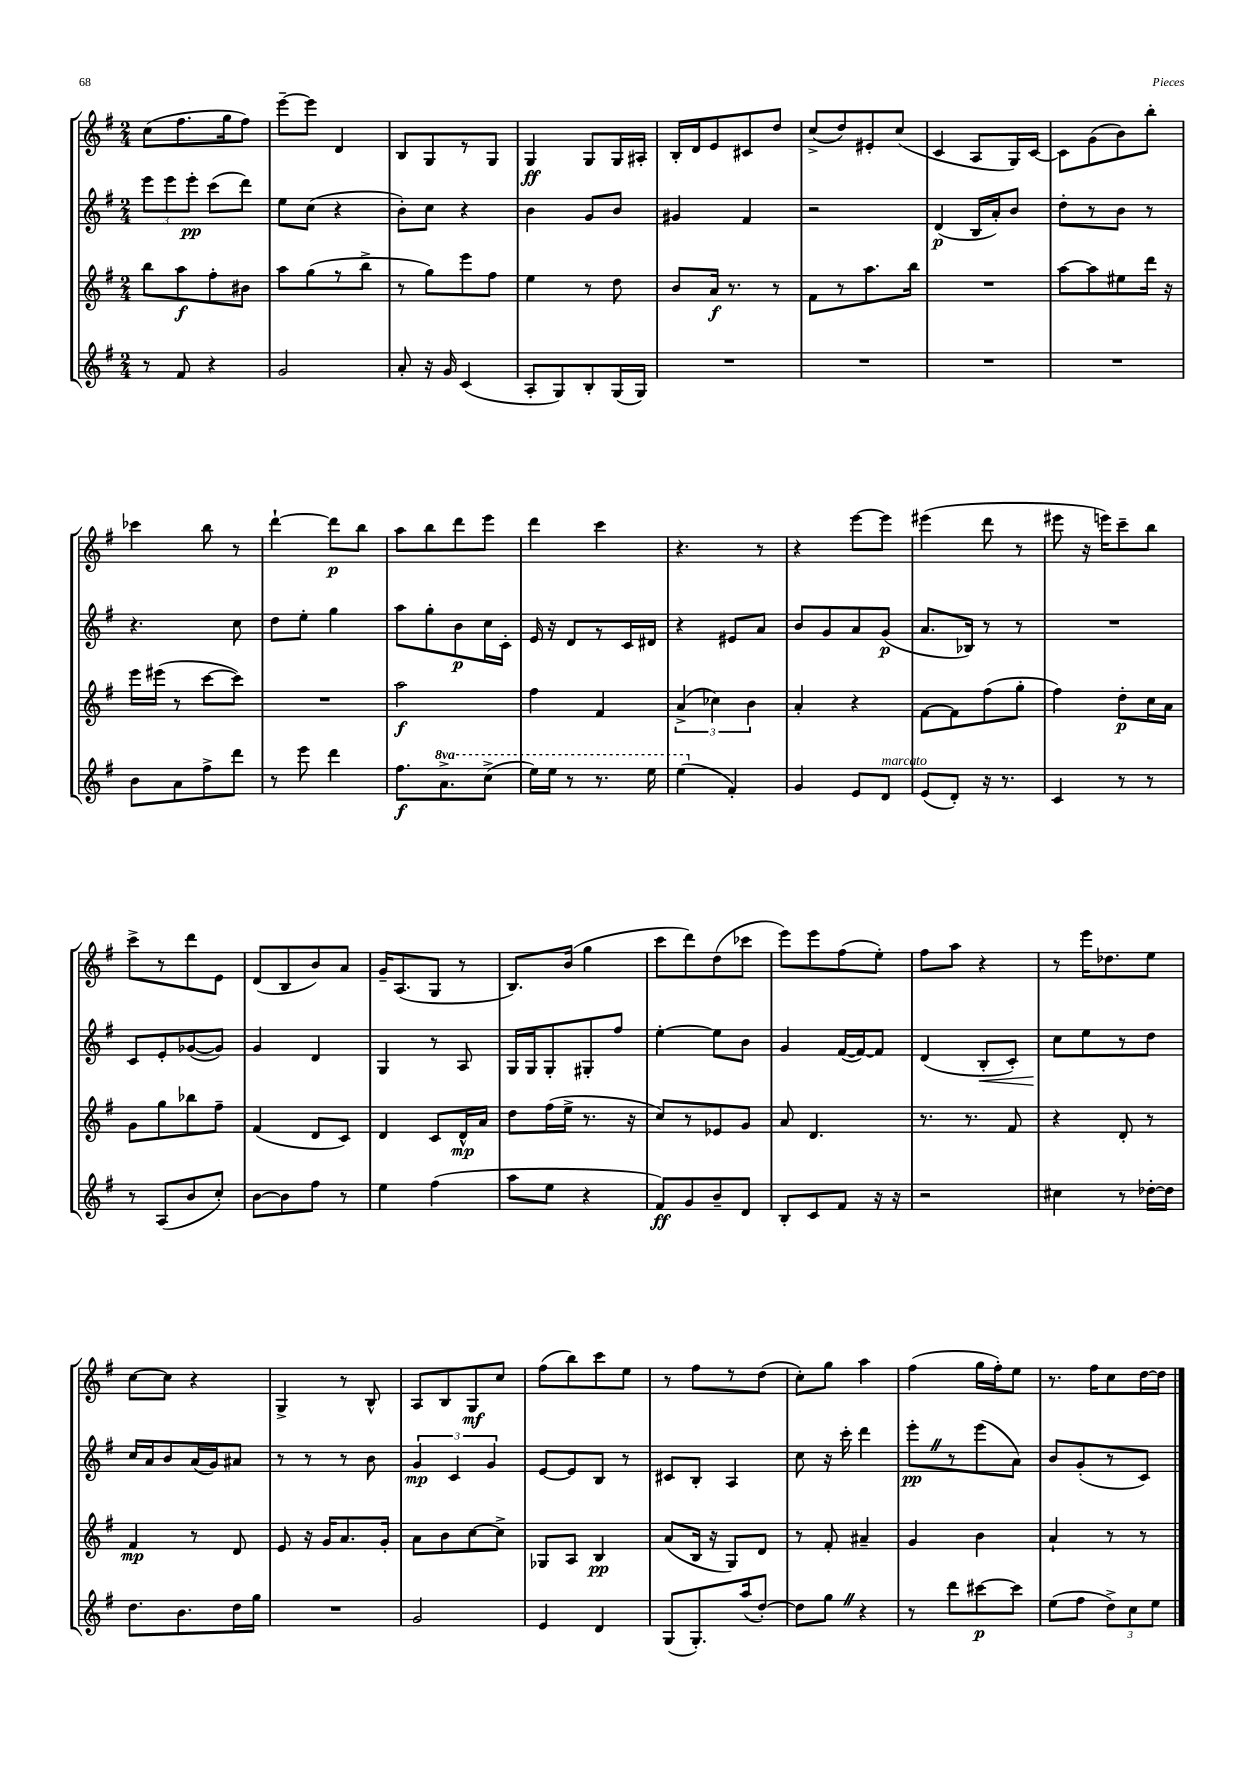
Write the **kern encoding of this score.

**kern	**kern	**kern	**kern
*staff4	*staff3	*staff2	*staff1
*clefG2	*clefG2	*clefG2	*clefG2
*k[f#]	*k[f#]	*k[f#]	*k[f#]
*M2/4	*M2/4	*M2/4	*M2/4
8r	8bb\L	12eee\L	(8cc\L
.	.	12eee\	.
8f#/	8aa\	.	8.ff#\
.	.	12eee'\J	.
4r	8ff#'\	(8ccc\L	.
.	.	.	16gg\k
.	8b#\J	8ddd\J)	8ff#\J)
=	=	=	=
2g/	8aa\L	8ee\L	[8eee~\L
.	(8gg\	(8cc\J	8eee\]J
.	8r	4r	4d/
.	8bb^\J	.	.
=	=	=	=
8a'/	8r	8b'\L)	8B/L
16r	8gg\L)	8cc\J	8G/
16g/	.	.	.
(4c/	8eee\	4r	8r
.	8ff#\J	.	8G/J
=	=	=	=
8A'/L	4ee\	4b\	4G/
8G/)	.	.	.
8B'/	8r	8g/L	8G/L
(16G/L	8dd\	8b/J	16G/L
16G/JJ)	.	.	16A#'/JJ
=	=	=	=
2r	8b/L	4g#/	16B'/LL
.	.	.	16d/J
.	16a/Jk	.	8e/
.	8.r	.	.
.	.	4f#/	8c#/
.	8r	.	8dd/J
=	=	=	=
2r	8f#\L	2r	(8cc^/L
.	8r	.	8dd/)
.	8.aa\	.	8e#'/
.	.	.	(8cc/J
.	16bb\Jk	.	.
=	=	=	=
2r	2r	(4d/	4c/
.	.	16B/LL	8A/L
.	.	16a'/J)	.
.	.	8b/J	16G/L)
.	.	.	[16c/JJ
=	=	=	=
2r	[8aa\L	8dd'\L	8c\]L
.	8aa\]	8r	(8g\
.	8ee#\	8b\J	8b\)
.	16ddd\Jk	8r	8bb'\J
.	16r	.	.
=	=	=	=
8b\L	16eee\LL	4.r	4ccc-\
.	(16eee#\JJ	.	.
8a\	8r	.	.
8ff#^\	[8ccc\L	.	8bb\
8ddd\J	8ccc\]J)	8cc\	8r
=	=	=	=
8r	2r	8dd\L	[4ddd`\
8eee\	.	8ee'\J	.
4ddd\	.	4gg\	8ddd\]L
.	.	.	8bb\J
=	=	=	=
8.ff#\L	2aa\	8aa\L	8aa\L
.	.	8gg'\	8bb\
8.aa^\	.	.	.
.	.	8b\	8ddd\
(8ccc^\J	.	16cc\L	8eee\J
.	.	16c'\JJ	.
=	=	=	=
16eee\LL)	4ff#\	16e/	4ddd\
16eee\JJ	.	16r	.
8r	.	8d/L	.
8.r	4f#/	8r	4ccc\
.	.	16c/L	.
16eee\	.	16d#/JJ	.
=	=	=	=
(4eee\	(6a^/	4r	4.r
.	6cc-\)	.	.
4f#'/)	.	8e#/L	.
.	6b\	.	.
.	.	8a/J	8r
=	=	=	=
4g/	4a'/	8b/L	4r
.	.	8g/	.
8e/L	4r	8a/	[8eee\L
8d/J	.	(8g/J	8eee\]J
=	=	=	=
(8e/L	[8f#\L	8.a/L	(4eee#\
8d'/J)	8f#\]	.	.
.	.	16B-/Jk)	.
16r	(8ff#\	8r	8ddd\
8.r	.	.	.
.	8gg'\J	8r	8r
=	=	=	=
4c/	4ff#\)	2r	8eee#\
.	.	.	16r
.	.	.	16eee\LK)
8r	8dd'\L	.	8ccc~\
8r	16cc\L	.	8bb\J
.	16a\JJ	.	.
=	=	=	=
8r	8g\L	8c/L	8ccc^\L
(8A/L	8gg\	8e'/	8r
8b/	8bb-\	([8g-/	8ddd\
8cc'/J)	8ff#~\J	8g-/]J)	8e\J
=	=	=	=
[8b\L	(4f#/	4g/	(8d/L
8b\]	.	.	8B/
8ff#\J	8d/L	4d/	8b/)
8r	8c/J)	.	8a/J
=	=	=	=
4ee\	4d/	4G/	16g~/LK
.	.	.	(8.A/
(4ff#\	8c/L	8r	8G/J
.	16d^^/L	8A/	8r
.	16a/JJ	.	.
=	=	=	=
8aa\L	8dd\L	16G/LL	8.B/L)
.	.	16G/J	.
8ee\J	(16ff#\L	8G'/	.
.	16ee^\JJ	.	(16b/Jk
4r	8.r	8G#'/	4gg\
.	.	8ff#/J	.
.	16r	.	.
=	=	=	=
8f#/L)	8cc/L)	[4ee'\	8ccc\L
8g/	8r	.	8ddd\)
8b~/	8e-/	8ee\]L	(8dd\
8d/J	8g/J	8b\J	8ccc-\J
=	=	=	=
8B'/L	8a/	4g/	8eee\L)
8c/	4.d/	.	8eee\
8f#/J	.	([16f#/LL	(8ff#\
.	.	16f#/_J)	.
16r	.	8f#/]J	8ee'\J)
16r	.	.	.
=	=	=	=
2r	8.r	(4d/	8ff#\L
.	.	.	8aa\J
.	8.r	.	.
.	.	8B'/L	4r
.	8f#/	8c'/J)	.
=	=	=	=
4cc#\	4r	8cc\L	8r
.	.	8ee\	16eee\LK
.	.	.	8.dd-\
8r	8d'/	8r	.
[16dd-'\LL	8r	8dd\J	8ee\J
16dd-\]JJ	.	.	.
=	=	=	=
8.dd\L	4f#/	16cc/LL	[8cc\L
.	.	16a/J	.
.	.	8b/	8cc\]J
8.b\	.	.	.
.	8r	(16a/L	4r
.	.	16g/J)	.
16dd\L	8d/	8a#/J	.
16gg\JJ	.	.	.
=	=	=	=
2r	8e/	8r	4G^/
.	16r	8r	.
.	16g/LK	.	.
.	8.a/	8r	8r
.	.	8b\	8B^^/
.	16g'/Jk	.	.
=	=	=	=
2g/	8a\L	6g/	8A/L
.	8b\	.	8B/
.	.	6c/	.
.	[8cc\	.	8G/
.	.	6g/	.
.	8cc^\]J	.	8cc/J
=	=	=	=
4e/	8G-/L	[8e/L	(8ff#\L
.	8A/J	8e/]	8bb\)
4d/	4B/	8B/J	8ccc\
.	.	8r	8ee\J
=	=	=	=
(8G/L	(8a/L	8c#/L	8r
8.G'/)	16B/Jk	8B'/J	8ff#\L
.	16r	.	.
.	8G/L)	4A/	8r
(16aa/k	.	.	.
[8dd'/J)	8d/J	.	(8dd\J
=	=	=	=
8dd\]L	8r	8cc\	8cc'\L)
8gg\J	8f#'/	16r	8gg\J
.	.	16ccc'\	.
4r	4a#~/	4ddd\	4aa\
=	=	=	=
8r	4g/	8eee'\L	(4ff#\
8ddd\L	.	8r	.
[8ccc#\	4b\	(8eee\	16gg\LL
.	.	.	16ff#'\J)
8ccc#\]J	.	8a\J)	8ee\J
=	=	=	=
(8ee\L	4a`/	8b/L	8.r
8ff#\J	.	(8g'/	.
.	.	.	16ff#\LK
12dd^\L)	8r	8r	8cc\
12cc\	.	.	.
.	8r	8c/J)	[16dd\L
12ee\J	.	.	.
.	.	.	16dd\]JJ
==	==	==	==
*-	*-	*-	*-
